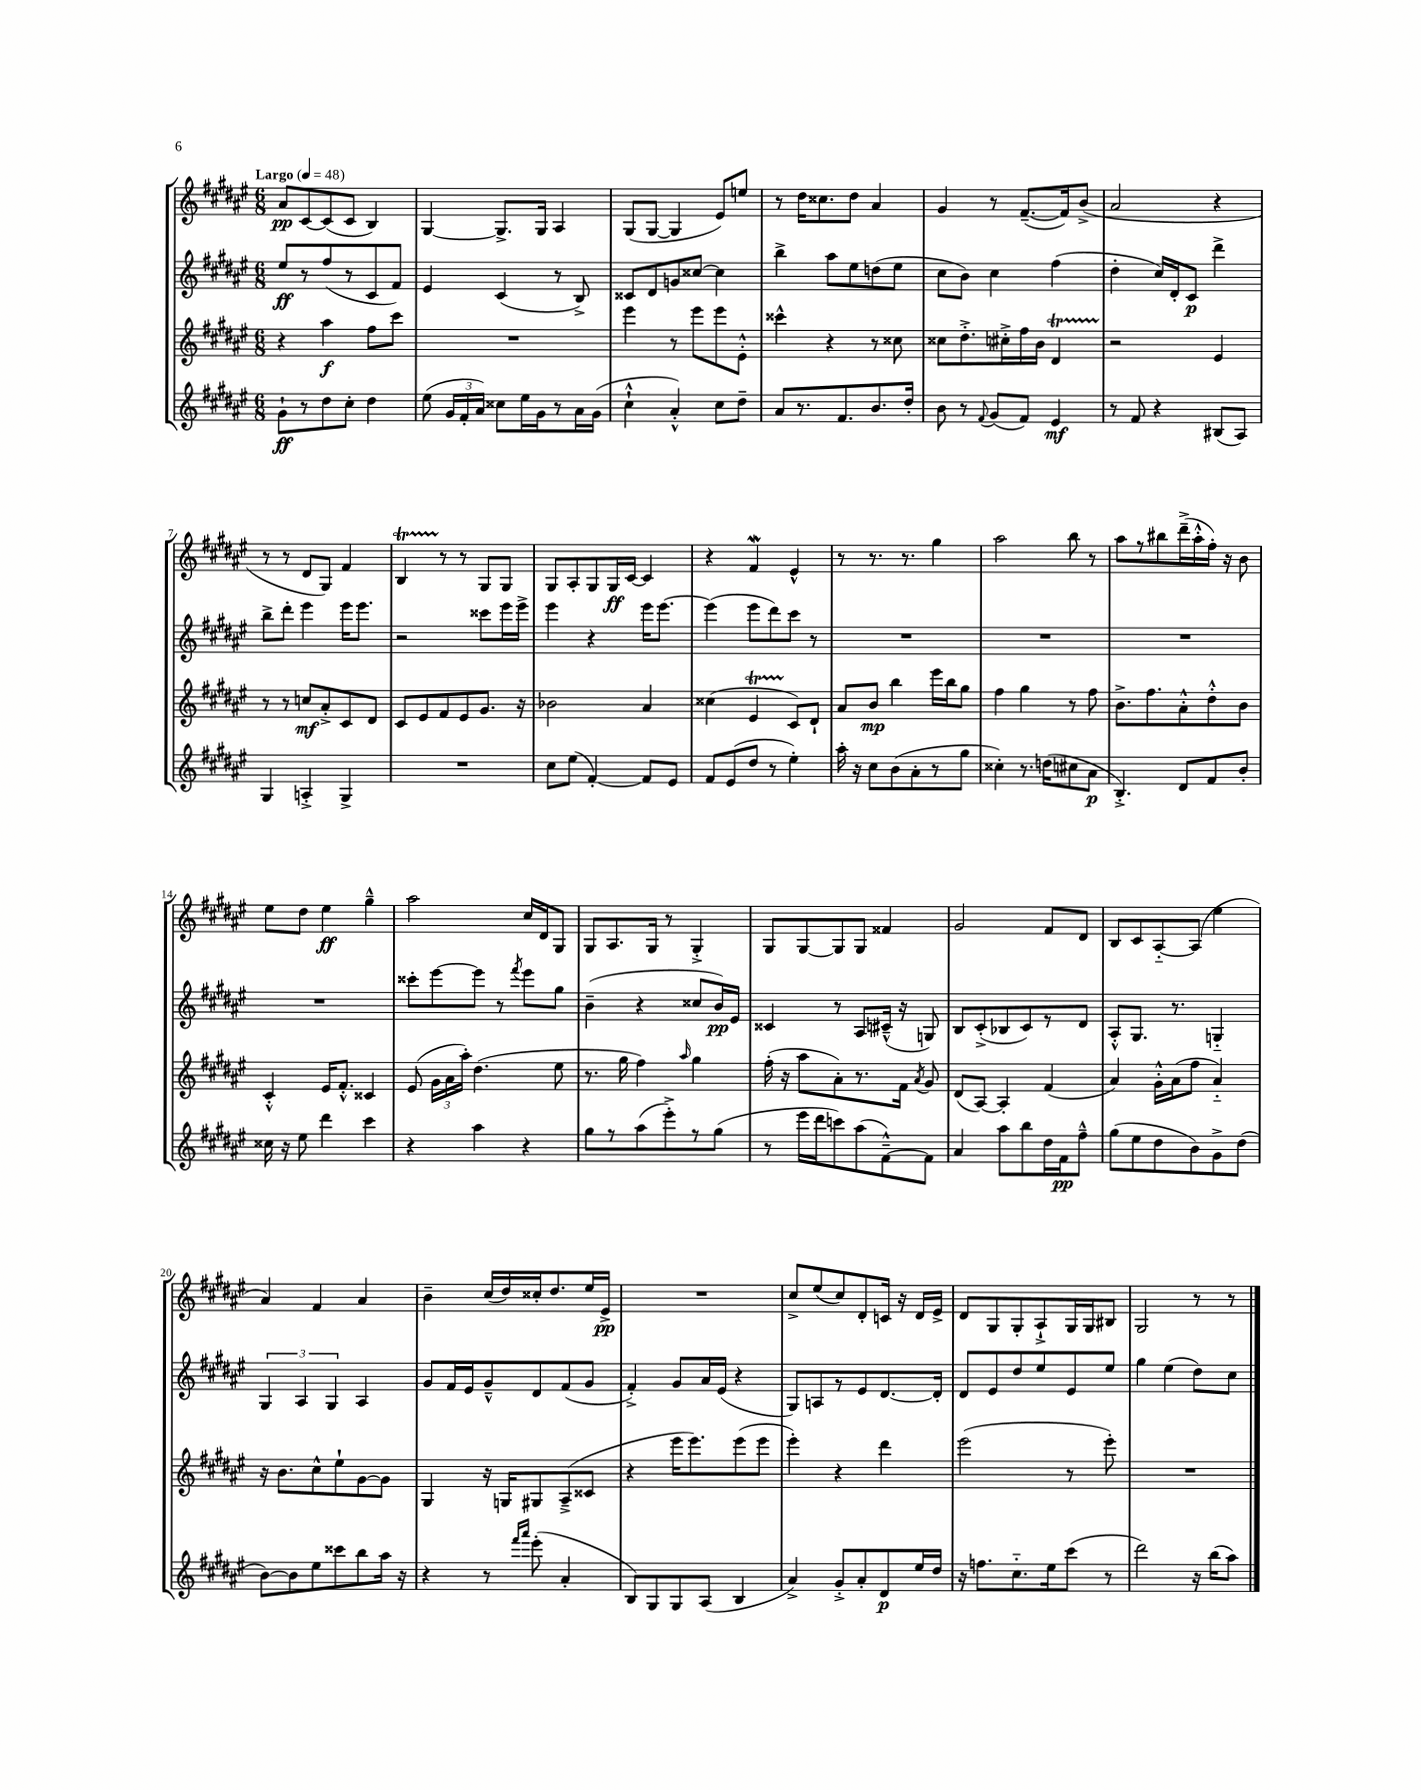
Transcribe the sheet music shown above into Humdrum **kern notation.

**kern	**kern	**kern	**kern
*staff4	*staff3	*staff2	*staff1
*clefG2	*clefG2	*clefG2	*clefG2
*k[f#c#g#d#a#e#]	*k[f#c#g#d#a#e#]	*k[f#c#g#d#a#e#]	*k[f#c#g#d#a#e#]
*M6/8	*M6/8	*M6/8	*M6/8
*MM48	*MM48	*MM48	*MM48
8g#`	4r	8ee#	8a#
8r	.	8r	[8c#
8dd#	4aa#	(8ff#	(8c#]
8cc#'	.	8r	8c#
4dd#	8ff#	8c#	4B)
.	8ccc#	8f#)	.
=	=	=	=
(8ee#	2.r	4e#	[4G#
24g#	.	.	.
24f#'	.	.	.
24a#)	.	.	.
8cc##	.	(4c#	8.G#^]
16ee#	.	.	.
16g#	.	.	16G#
8r	.	8r	4A#
16a#	.	8B^)	.
(16g#	.	.	.
=	=	=	=
4cc#`^^	4eee#	8c##	(8G#
.	.	8d#	[8G#
4a#'^^)	8r	8g	4G#]
.	8eee#	[8cc##	.
8cc#	8eee#	4cc##]	8e#)
8dd#~	8e#'^^	.	8ee
=	=	=	=
8a#	4ccc##^^	4bb^	8r
8.r	.	.	16dd#
.	.	.	8.cc##
.	4r	8aa#	.
8.f#	.	.	.
.	.	8ee#	8dd#
8.b	8r	(8dd	4a#
.	8cc##	8ee#	.
16dd#'	.	.	.
=	=	=	=
8b	8cc##	8cc#	4g#
8r	8.dd#'^	8b)	.
8qqf#	.	.	.
(8g#	.	4cc#	8r
.	16cc#'^	.	.
8f#)	16ff#	.	([8.f#~
.	16b	.	.
4e#	4d#	(4ff#	.
.	.	.	16f#])
.	.	.	(8b^
=	=	=	=
8r	2r	4dd#'	2a#
8f#	.	.	.
4r	.	16cc#)	.
.	.	16d#'	.
.	.	8c#	.
(8B#	4e#	4ddd#^	4r
8A#)	.	.	.
=	=	=	=
4G#	8r	8bb^	8r
.	8r	8ddd#'	8r
4A'^	8cc	4eee#	8d#
.	8a#'^	.	8G#)
4G#^	8c#	16eee#	4f#
.	.	8.eee#	.
.	8d#	.	.
=	=	=	=
2.r	8c#	2r	4B
.	8e#	.	.
.	8f#	.	8r
.	8e#	.	8r
.	8.g#	8ccc##	8G#
.	.	16eee#	8G#
.	16r	16eee#^	.
=	=	=	=
8cc#	2b-	4eee#	8G#
(8ee#	.	.	8A#'
[4f#')	.	4r	8G#
.	.	.	16G#
.	.	.	[16c#
8f#]	4a#	16eee#	4c#]
.	.	[8.eee#	.
8e#	.	.	.
=	=	=	=
8f#	(4cc##	(4eee#]	4r
(8e#	.	.	.
8dd#	4e#	8eee#	4f#
8r	.	8ddd#)	.
4ee#')	8c#)	8ccc#	4e#^^
.	8d#`	8r	.
=	=	=	=
16aa#'	8a#	2.r	8r
16r	.	.	.
8cc#	8b	.	8.r
(8b	4bb	.	.
.	.	.	8.r
8a#'	.	.	.
8r	16eee#	.	4gg#
.	16bb	.	.
8gg#	8gg#	.	.
=	=	=	=
4cc##')	4ff#	2.r	2aa#
8.r	4gg#	.	.
(16dd	.	.	.
8cc#	8r	.	8bb
8a#	8ff#	.	8r
=	=	=	=
4.B'^)	8.b^	2.r	8aa#
.	.	.	8r
.	8.ff#	.	.
.	.	.	8bb#
8d#	8a#'^^	.	(16ddd#~^
.	.	.	16aa#'^^
8f#	8dd#'^^	.	16ff#')
.	.	.	16r
8b'	8b	.	8b
=	=	=	=
16cc##	4c#'^^	2.r	8ee#
16r	.	.	.
8ee#	.	.	8dd#
4ddd#	16e#	.	4ee#
.	8.f#'^^	.	.
4ccc#	4c##	.	4gg#~^^
=	=	=	=
4r	(8e#	8ccc##'	2aa#
.	24g#	[8eee#	.
.	24a#	.	.
.	24aa#')	.	.
4aa#	(4.dd#	8eee#]	.
.	.	8r	.
.	.	8qfff#	.
4r	.	8eee#	16cc#
.	.	.	16d#
.	8ee#	8gg#	8G#
=	=	=	=
8gg#	8.r	(4b~	8G#
8r	.	.	8.A#
.	16gg#	.	.
(8aa#	4ff#)	4r	.
.	.	.	16G#
8eee#'^)	.	.	8r
.	16qqaa#	.	.
8r	4gg#	8cc##	4G#'^
(8gg#	.	16b)	.
.	.	16e#	.
=	=	=	=
8r	(16ff#'	4c##	8G#
.	16r	.	.
16eee#	8aa#	.	[8G#
16ddd#	.	.	.
8ccc)	8a#')	8r	8G#]
(8aa#	8.r	8A#	8G#
[8f#~^^)	.	(16c#~^^	4f##
.	16f#	16r	.
.	8qa#	.	.
8f#]	8g#	8G)	.
=	=	=	=
4a#	(8d#	8B	2g#
.	[8A#)	(8c#'^	.
8aa#	4A#']	8B-	.
8bb	.	8c#)	.
16dd#	(4f#	8r	8f#
16f#	.	.	.
8ff#~^^	.	8d#	8d#
=	=	=	=
(8gg#	4a#)	8A#'^^	8B
8ee#	.	8.G#	8c#
8dd#	16g#'^^	.	[8A#'~
.	(16a#	8.r	.
8b)	8ff#	.	(8A#]
8g#^	4a#'~)	4G'~	4ee#
(8dd#	.	.	.
=	=	=	=
[8b)	16r	6G#	4a#)
.	8.b	.	.
8b]	.	.	.
.	.	6A#	.
8ee#	8cc#^^	.	4f#
.	.	6G#	.
8ccc##	8ee#`	.	.
8bb	[8g#	4A#	4a#
16aa#	8g#]	.	.
16r	.	.	.
=	=	=	=
4r	4G#	8g#	4b~
.	.	16f#	.
.	.	16e#	.
8r	16r	8g#~^^	(16cc#
.	16G	.	16dd#)
16qqfff#	.	.	.
16qqaaa#	.	.	.
(8eee#'	8G#	8d#	16cc##'
.	.	.	8.dd#
4a#'	(8A#~^	(8f#	.
.	8c##	8g#	16ee#
.	.	.	16e#^
=	=	=	=
8B)	4r	4f#'^)	2.r
8G#	.	.	.
8G#	16eee#	8g#	.
.	8.eee#)	.	.
(8A#	.	16a#	.
.	.	(16e#	.
4B	(8eee#	4r	.
.	8eee#	.	.
=	=	=	=
4a#^)	4eee#')	8G#)	8cc#^
.	.	8A	(8ee#
8g#'^	4r	8r	8cc#)
8a#'	.	8e#	8d#'
8d#	4ddd#	[8.d#	16c
.	.	.	16r
16ee#	.	.	16d#
16dd#	.	16d#']	16e#^
=	=	=	=
16r	(2eee#	8d#	8d#
8.ff	.	.	.
.	.	8e#	8G#
8.cc#'~	.	8dd#	8G#'
.	.	8ee#	8A#`^
16ee#	.	.	.
(8ccc#	8r	8e#	16G#
.	.	.	16G#
8r	8eee#')	8ee#	8B#
=	=	=	=
2ddd#)	2.r	4gg#	2G#
.	.	(4ee#	.
16r	.	8dd#)	8r
(16bb	.	.	.
8aa#)	.	8cc#	8r
==	==	==	==
*-	*-	*-	*-
